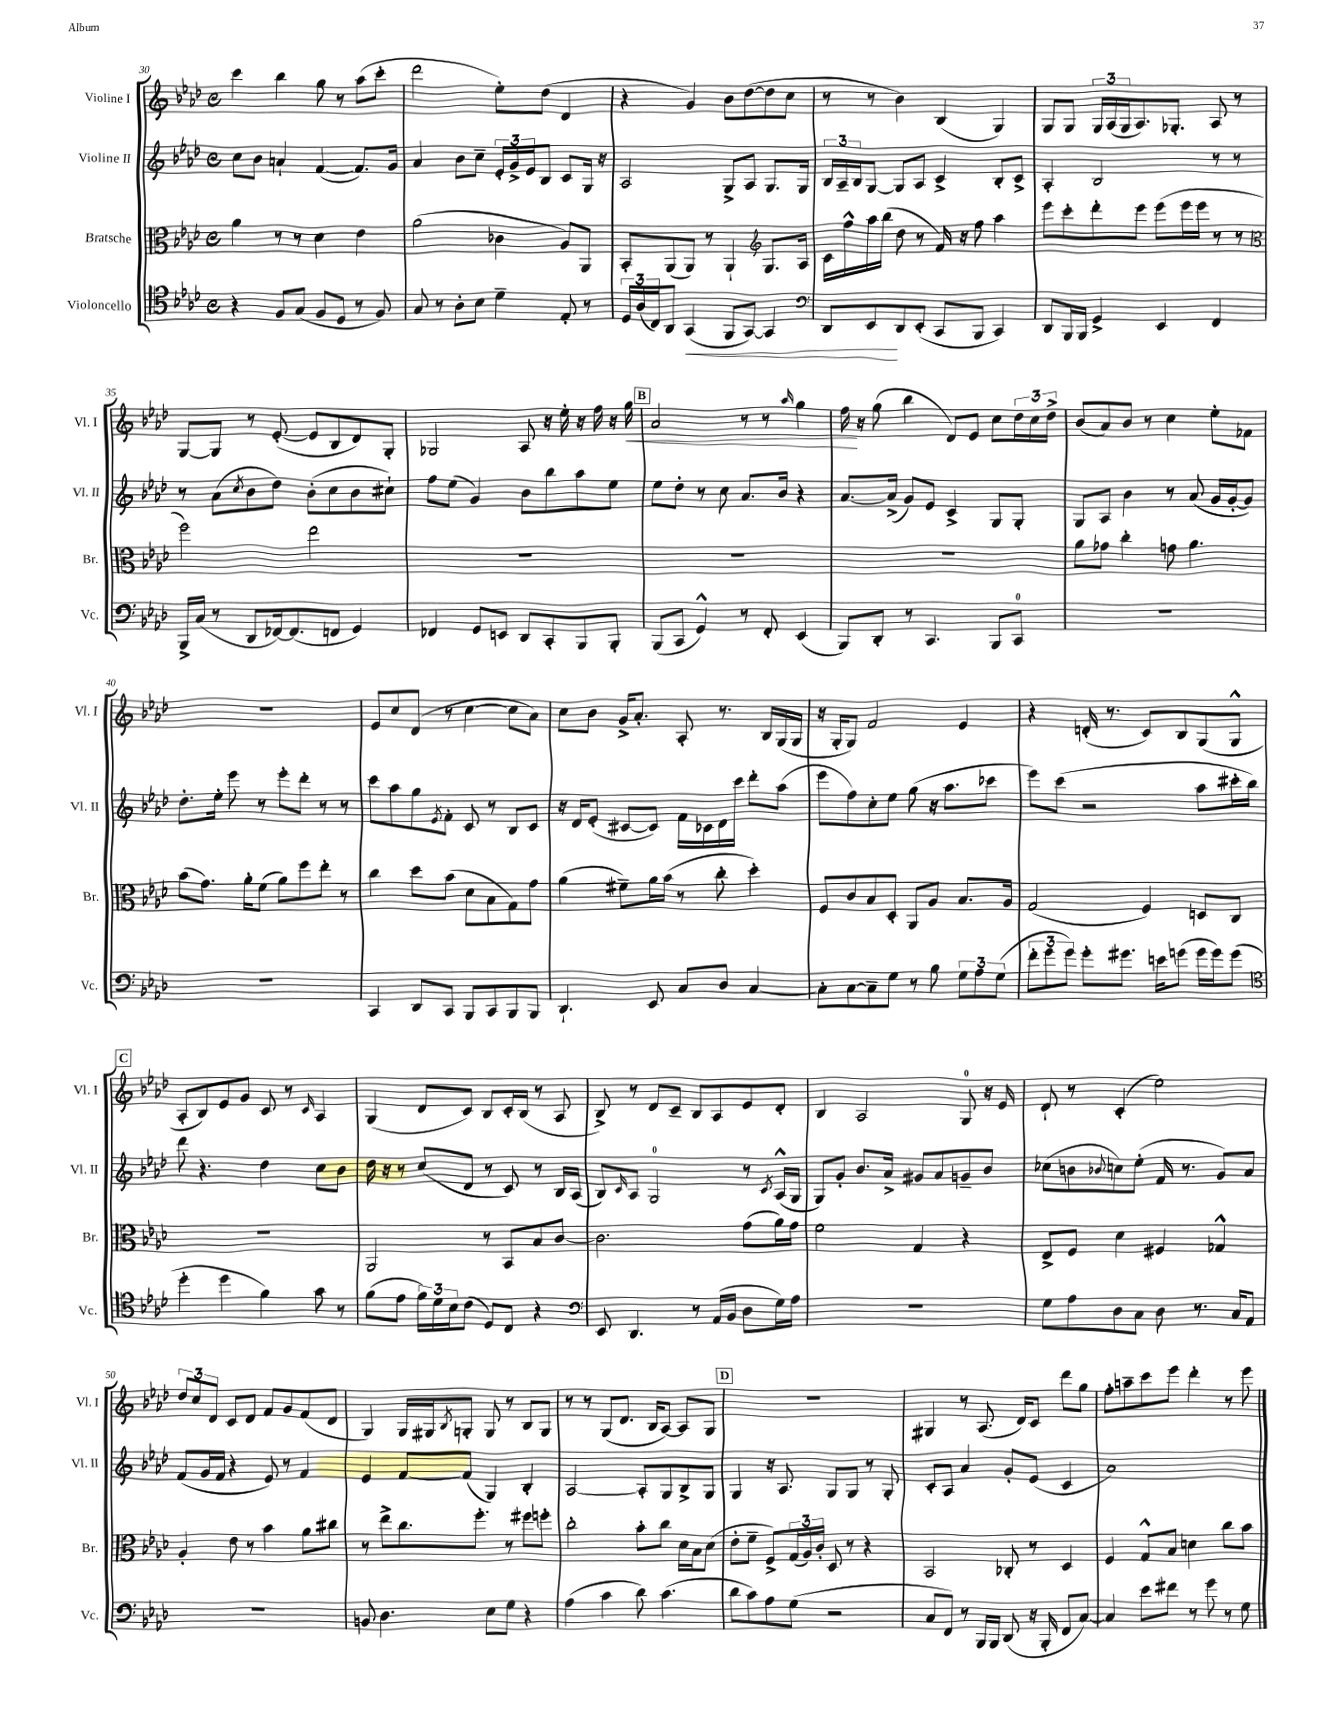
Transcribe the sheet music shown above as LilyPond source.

<<
\new StaffGroup <<
\new Staff = "s0" \with { instrumentName = "Violine I" shortInstrumentName = "Vl. I" } {
    \clef treble \key aes \major \defaultTimeSignature \time 4/4
    c'''4 bes''4 g''8 r8 aes''8( c'''8-. |
    des'''2 ees''8-.) des''8( des'4 |
    r4 g'4) bes'8 des''8~( des''8 c''8 |
    r8 r8 bes'4) bes4( g4) |
    g8 g8 \tuplet 3/2 { g16 aes16( g16 } aes8.) ges8.-. aes8 r8 |
    g8~ g8 r8 ees'8~-.( ees'8 bes8 des'8) g8-. |
    ges2 aes8 r16 ees''16-. r16 f''16 r16 g''16\< |
    \mark \markup { \box "B" } aes'2 r8 r8 \grace { aes''16 } g''4 |
    f''16\! r16 g''8( bes''4 des'8) ees'8 c''8 \tuplet 3/2 { des''16 c''16 des''16-> } |
    bes'8( aes'8) bes'8 r8 c''4 ees''8-. fes'8 |
    R1 |
    ees'8 c''8 des'8( r8 c''4~ c''8 aes'8) |
    c''8 bes'8 g'16-> aes'8.-. aes8-. r8. bes16 g16( g16 |
    r16 g16-. g8) f'2 ees'4 |
    r4 d'16-.( r8. c'8) bes8 g8( g8-^ |
    \mark \markup { \box "C" } aes8-. bes8) ees'8 g'8 c'8 r8 \grace { c'16 } aes4 |
    g4( des'8 c'8) bes8 c'16-. bes16( r8 aes8 |
    bes8->) r8 des'8 c'8-- bes8 aes8 ees'8 des'8-. |
    bes4 aes2 g8-0 r16 ees'16 |
    des'8-! r8 c'4-.( ees''2) |
    \tuplet 3/2 { des''8 c''8 des'8 } c'8 des'8 f'8 g'8 f'8( des'8 |
    g4) g16 gis16 \acciaccatura { bes8 } g8-. g8 r8 bes8 g8 |
    r8 r8 g8( des'8. bes16 aes8~) aes8 g8 |
    \mark \markup { \box "D" } R1 |
    gis4 r8 aes8.( des'16) c'8 des'''8 g''8 |
    f''8-. a''8-- c'''8 ees'''8 des'''4-. r8 ees'''8 \bar "|." |
}
\new Staff = "s1" \with { instrumentName = "Violine II" shortInstrumentName = "Vl. II" } {
    \clef treble \key aes \major \defaultTimeSignature \time 4/4
    c''8 bes'8 a'4-! f'4~( f'8.) g'16 |
    aes'4 bes'8 c''8-- \tuplet 3/2 { ees'16-. g'16-> ees'16 } bes8 c'8 g16 r16 |
    aes2 g8-> aes8 g8. g16 |
    \tuplet 3/2 { bes16 aes16-- bes16 } g8~ g8 aes8 c'4-> bes8-. c'8-> |
    aes4-. bes2 r8 r8 |
    r8 aes'8( \acciaccatura { c''8 } bes'8 des''8) bes'8-.( c''8 bes'8 cis''8-!) |
    f''8 ees''8( g'4) bes'8 bes''8 aes''8 ees''8 |
    \mark \markup { \box "B" } ees''8 des''8-. r8 c''8 aes'8. bes'16 r4 |
    aes'8.~ aes'16->( g'8) ees'8 c'4-> g8 g8-. |
    g8 aes8 bes'4 r8 aes'8( g'16 g'16~-. g'8) |
    des''8.-. ees''16-. ees'''8 r8 ees'''8-. des'''8-. r8 r8 |
    c'''8 aes''8 g''8 \acciaccatura { ees'8 } f'8-. c'8 r8 bes8 c'8 |
    r16 des'16 ees'8-.( cis'8~ cis'8) f'16 ces'16 des'16 c'''16 des'''8-. aes''8( |
    ees'''8 f''8) c''8-. ees''8 g''8( r16 aes''8. ces'''8 |
    ees'''8) c'''8( r2 aes''8 cis'''16-. bes''16) |
    \mark \markup { \box "C" } des'''8 r4. des''4 c''8 bes'8 |
    des''16 r16 r8 c''8( des'8 r8 c'8) r8 bes16 aes16( |
    bes8) \grace { c'16 } aes8 g2-0 r8 \acciaccatura { c'8 } aes16-^( g16 |
    g8) g'8-. bes'8. aes'16-> gis'8 aes'8 g'8-- bes'8 |
    ces''8( b'8 \appoggiatura { bes'8 } c''8) ees''8-.( f'16 r8. g'8) aes'8 |
    f'8( g'16 f'16 r4 ees'8) r8 f'4 |
    ees'4 f'8~ f'8( g4) bes4-. |
    aes2~ aes8-. g8 bes8-> g8 |
    \mark \markup { \box "D" } g4 r16 aes8. g8 g8 r8 g8-. |
    c'8-. aes8 aes'4 g'8-. ees'8( c'4 |
    aes'1) \bar "|." |
}
\new Staff = "s2" \with { instrumentName = "Bratsche" shortInstrumentName = "Br." } {
    \clef alto \key aes \major \defaultTimeSignature \time 4/4
    aes'4 r8 r8 des'4 ees'4 |
    aes'2( ces'4 aes8) aes,8 |
    bes,8-. aes,8( aes,8) r8 aes,4-! \clef treble g8. aes16 |
    c'16 f''16-^ aes''16 bes''16( des''8 r8 f'16) r16 f''8 aes''4 |
    ees'''8 c'''8-. des'''8-. ees'''8 ees'''8( ees'''16 ees'''16 r8 r8 |
    \clef alto f''2) ees''2 |
    R1 |
    \mark \markup { \box "B" } R1 |
    R1 |
    aes'8 ges'8 c''4-. g'8 aes'4. |
    bes'8( g'8.) aes'16-. f'8( aes'8) f''8 ees''8-. r8 |
    c''4 des''8 bes'8( des'8 bes8 g8) g'8 |
    aes'4( fis'8--) aes'16 bes'16( r8 c''8-. des''4-.) |
    f8 c'8 bes8 des8-. aes,8 aes8 bes8. aes16 |
    g2( f4) d8 c8 |
    \mark \markup { \box "C" } R1 |
    aes,2 r8 bes,8 bes8 c'8~ |
    c'2. g'8( aes'16) g'16 |
    f'2 g4 r4 |
    ees8-> f8 des'4 fis4 ges4-^ |
    aes4-. ees'8 r8 bes'4 aes'8 cis''8 |
    r8 ees''8-> c''8. f''8.-. r8 fis''8 f''8-. |
    c''2-. bes'8-. c''8 des'16 bes16 des'8( |
    \mark \markup { \box "D" } ees'8-. f'8-- f8->) \tuplet 3/2 { g16( aes16) c'16-. } des8 r8 r4 |
    bes,2 ces8-. r8 des4 |
    f4 g8-^ bes8 d'4 c''8 bes'8 \bar "|." |
}
\new Staff = "s3" \with { instrumentName = "Violoncello" shortInstrumentName = "Vc." } {
    \clef tenor \key aes \major \defaultTimeSignature \time 4/4
    r4 f8 g8( f8 des8 r8 f8) |
    g8 r8 aes8-. bes8 des'4-- ees8-. r8 |
    \tuplet 3/2 { des16 aes16( c16) } aes,8 g,4\<( f,8 g,8~) g,4 |
    \clef bass des,8 ees,8\! des,8 ees,8-.( c,8 bes,,8 c,4) |
    des,8 bes,,16 bes,,16 g,4-> ees,4 f,4 |
    bes,,16-> c16( r8 des,8 fes,16~) fes,8.( f,8 g,4) |
    fes,4 g,8 e,8 des,8 c,8-. bes,,8 bes,,8-. |
    \mark \markup { \box "B" } bes,,8( c,8 g,4-^) r8 f,8-. ees,4( |
    bes,,8) des,8-. r8 c,4. bes,,8 c,8-0 |
    R1 |
    R1 |
    c,4 des,8 c,8 bes,,8 c,8 bes,,8 bes,,8 |
    des,4.-! ees,8 c8 des8 c4~ |
    c8-. c8~ c8-- g8 r8 bes8 \tuplet 3/2 { g8 aes8 g8( } |
    \tuplet 3/2 { f'8-. g'8 g'8) } g'8-. gis'8. e'16 g'8( g'16 g'16) g'8( |
    \mark \markup { \box "C" } \clef tenor des''4-. des''4 f'4) g'8 r8 |
    f'8( ees'8 \tuplet 3/2 { f'16) des'16 bes16 } c'8( des8) c8 r4 |
    \clef bass ees,8 des,4. r8 aes,16( bes,16 des8 g16) aes16 |
    R1 |
    g8 aes8 des8 c8 des8 r8. c16 aes,8 |
    R1 |
    b,8 des4. ees8 g8 r4 |
    aes4( c'4 des'8) c'4.( |
    \mark \markup { \box "D" } des'8 c'8) aes8 g8( r2 |
    c8 f,8) r8 bes,,16 bes,,16 des,8( r16 bes,,16-. f,8 c8~) |
    c4 ees'8 fis'8 r8 g'8 r8 g8 \bar "|." |
}
>>
>>
\layout { \context { \Score currentBarNumber = #30 } }
